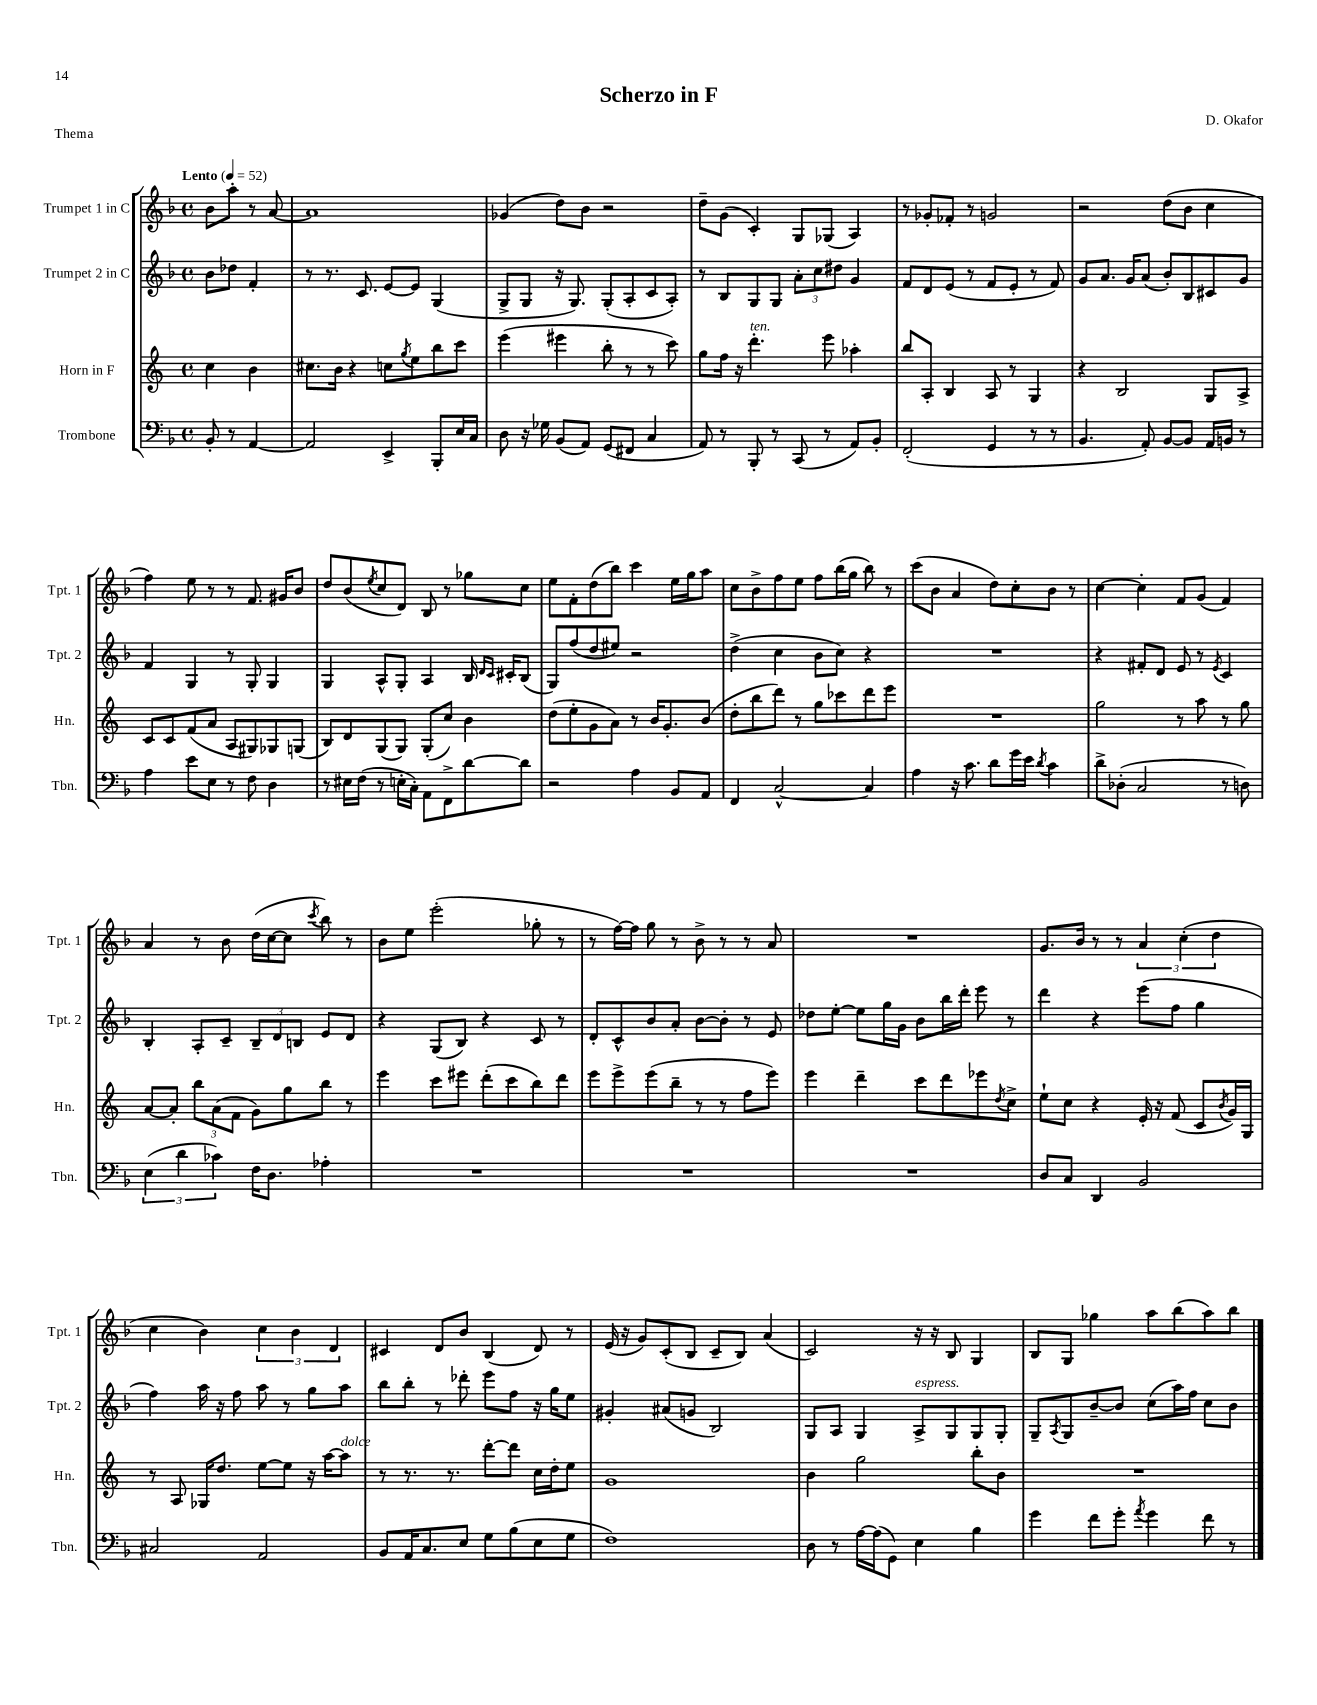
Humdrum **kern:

**kern	**kern	**kern	**kern
*staff4	*staff3	*staff2	*staff1
*clefF4	*clefG2	*clefG2	*clefG2
*k[b-]	*k[]	*k[b-]	*k[b-]
*M4/4	*M4/4	*M4/4	*M4/4
*met(c)	*met(c)	*met(c)	*met(c)
*MM52	*MM52	*MM52	*MM52
8BB-'	4cc	8b-	8b-
8r	.	8dd-	8aa'
[4AA	4b	4f'	8r
.	.	.	[8a
=	=	=	=
2AA]	8.cc#	8r	1a]
.	.	8.r	.
.	16b	.	.
.	4r	.	.
.	.	8.c	.
4EE^	8cc	[8e	.
.	8qgg	.	.
.	8ee	8e]	.
8BBB-'	8bb	(4G	.
16E	8ccc	.	.
16C	.	.	.
=	=	=	=
8D	(4eee	8G^	(4g-
16r	.	8G	.
16G-	.	.	.
(8BB-	4eee#	16r	8dd)
.	.	8.G)	.
8AA)	.	.	8b-
(8GG	8bb'	(8G'	2r
8FF#	8r	8A'	.
4C	8r	8c	.
.	8ccc)	8A')	.
=	=	=	=
8AA)	8gg	8r	8dd~
8r	16ff	8B-	(8g
.	16r	.	.
8BBB-'	4.ddd'	8G	4c')
8r	.	8G	.
(8CC	.	12a'	8G
.	.	12cc	.
8r	8eee	.	(8G-
.	.	12dd#	.
8AA)	4aa-'	4g	4A)
8BB-'	.	.	.
=	=	=	=
(2FF'	8bb	8f	8r
.	8A'	8d	8g-'
.	4B	(8e	8f-'
.	.	8r	8r
4GG	8A	8f	2g
.	8r	8e'	.
8r	4G	8r	.
8r	.	8f)	.
=	=	=	=
4.BB-	4r	8g	2r
.	.	8.a	.
.	2B	.	.
.	.	16g	.
8AA')	.	(8a	.
[8BB-	.	8b-')	(8dd
8BB-]	.	8B-	8b-
16AA	8G	8c#	4cc
16BB	.	.	.
8r	8A^	8g	.
=	=	=	=
4A	8c	4f	4ff)
.	8c	.	.
8e	(8f	4G	8ee
8E	8a	.	8r
8r	8A	8r	8r
8F	8G#)	8G'	8.f
4D	8G-	4G	.
.	.	.	16g#
.	(8G	.	8b-
=	=	=	=
8r	8B)	4G	8dd
16E#	8d	.	(8b-
(16F	.	.	.
.	.	.	8qee
8r	(8G	8A^^	8cc
16E'	8G)	8G'	8d)
16C')	.	.	.
8AA	(8G'	4A	8B-
8FF^	8cc)	.	8r
[8d	4b	16B-	8gg-
.	.	16qqd	.
.	.	16qqc	.
.	.	16c#'	.
8d]	.	(8B-	8cc
=	=	=	=
2r	(8dd	8G)	8ee
.	8ee'	(8ff	8f'
.	8g	8dd	(8dd
.	8a)	8ee#)	8bb-)
4A	8r	2r	4ccc
.	16b	.	.
.	8.g'	.	.
8BB-	.	.	16ee
.	.	.	16gg
8AA	(8b	.	8aa
=	=	=	=
4FF	8dd'	(4dd^	8cc
.	8bb	.	8b-^
[2C^^	8ddd)	4cc	8ff
.	8r	.	8ee
.	8gg	8b-	8ff
.	8ccc-	8cc)	(16bb-
.	.	.	16gg
4C]	8ddd	4r	8bb-)
.	8eee	.	8r
=	=	=	=
4A	1r	1r	(8ccc
.	.	.	8b-
16r	.	.	4a
8.c	.	.	.
8d	.	.	8dd)
16g	.	.	8cc'
16e	.	.	.
8qd	.	.	.
4c	.	.	8b-
.	.	.	8r
=	=	=	=
8d^	2gg	4r	[4cc
(8D-'	.	.	.
2C	.	8f#'	4cc']
.	.	8d	.
.	8r	8e	8f
.	8aa	8r	(8g
.	.	8qe	.
8r	8r	4c	4f)
8D)	8gg	.	.
=	=	=	=
(6E	[8a	4B-'	4a
.	8a']	.	.
6d	.	.	.
.	12bb	8A'	8r
6c-)	(12a	.	.
.	.	8c~	8b-
.	12f	.	.
16F	8g)	12B-~	(16dd
8.D	.	.	[16cc
.	.	12d	.
.	8gg	.	8cc]
.	.	12B	.
.	.	.	8qccc
4A-'	8bb	8e	8bb-)
.	8r	8d	8r
=	=	=	=
1r	4eee	4r	8b-
.	.	.	8ee
.	8ccc	(8G	(2eee'
.	8eee#	8B-)	.
.	(8ddd'	4r	.
.	8ccc	.	.
.	8bb)	8c	8gg-'
.	8ddd	8r	8r
=	=	=	=
1r	8eee	8d'	8r
.	8eee^	8c^^	[16ff)
.	.	.	16ff]
.	(8eee	8b-	8gg
.	8bb~	8a'	8r
.	8r	[8b-	8b-^
.	8r	8b-']	8r
.	8ff	8r	8r
.	8eee)	8e	8a
=	=	=	=
1r	4eee	8dd-	1r
.	.	[8ee'	.
.	4ddd~	8ee]	.
.	.	16gg	.
.	.	16g	.
.	8ccc	8b-	.
.	8ddd	16bb-	.
.	.	16ddd'	.
.	8eee-	8eee	.
.	8qdd	.	.
.	8cc^	8r	.
=	=	=	=
8D	8ee`	4ddd	8.g
8C	8cc	.	.
.	.	.	16b-
4DD	4r	4r	8r
.	.	.	8r
2BB-	16e'	(8eee	6a
.	16r	.	.
.	(8f	8ff	.
.	.	.	(6cc'
.	8c	4gg	.
.	.	.	6dd
.	8qb	.	.
.	16g)	.	.
.	16G	.	.
=	=	=	=
2C#	8r	4ff)	4cc
.	8A	.	.
.	16G-	16aa	4b-)
.	8.dd	16r	.
.	.	8ff	.
2AA	[8ee	8aa	6cc
.	8ee]	8r	.
.	.	.	6b-
.	16r	8gg	.
.	[16aa	.	.
.	.	.	6d
.	8aa]	8aa	.
=	=	=	=
8BB-	8r	8bb-	4c#
16AA	8.r	8bb-'	.
8.C	.	.	.
.	.	8r	8d
.	8.r	.	.
8E	.	8ddd-'	8b-
8G	[8ddd'	8eee	(4B-
(8B-	8ddd]	8ff	.
8E	16cc	16r	8d)
.	16dd'	16gg	.
8G	8ee	8ee	8r
=	=	=	=
1F)	1g	4g#'	(16e
.	.	.	16r
.	.	.	8g)
.	.	(8a#	(8c'
.	.	8g	8B-
.	.	2B-)	8c~
.	.	.	8B-)
.	.	.	(4a
=	=	=	=
8D	4b	8G	2c)
8r	.	8A	.
[16A	2gg	4G	.
(16A]	.	.	.
8GG)	.	.	.
4E	.	8A^	16r
.	.	.	16r
.	.	8G	8B-
4B-	8bb'	8G	4G
.	8b	8G'	.
=	=	=	=
4g	1r	8G~	8B-
.	.	8qA	.
.	.	8G	8G
8f	.	[8b-~	4gg-
8g'	.	8b-]	.
8qa	.	.	.
4g	.	(8cc	8aa
.	.	16aa)	(8bb-
.	.	16ff	.
8f	.	8cc	8aa)
8r	.	8b-	8bb-
==	==	==	==
*-	*-	*-	*-
